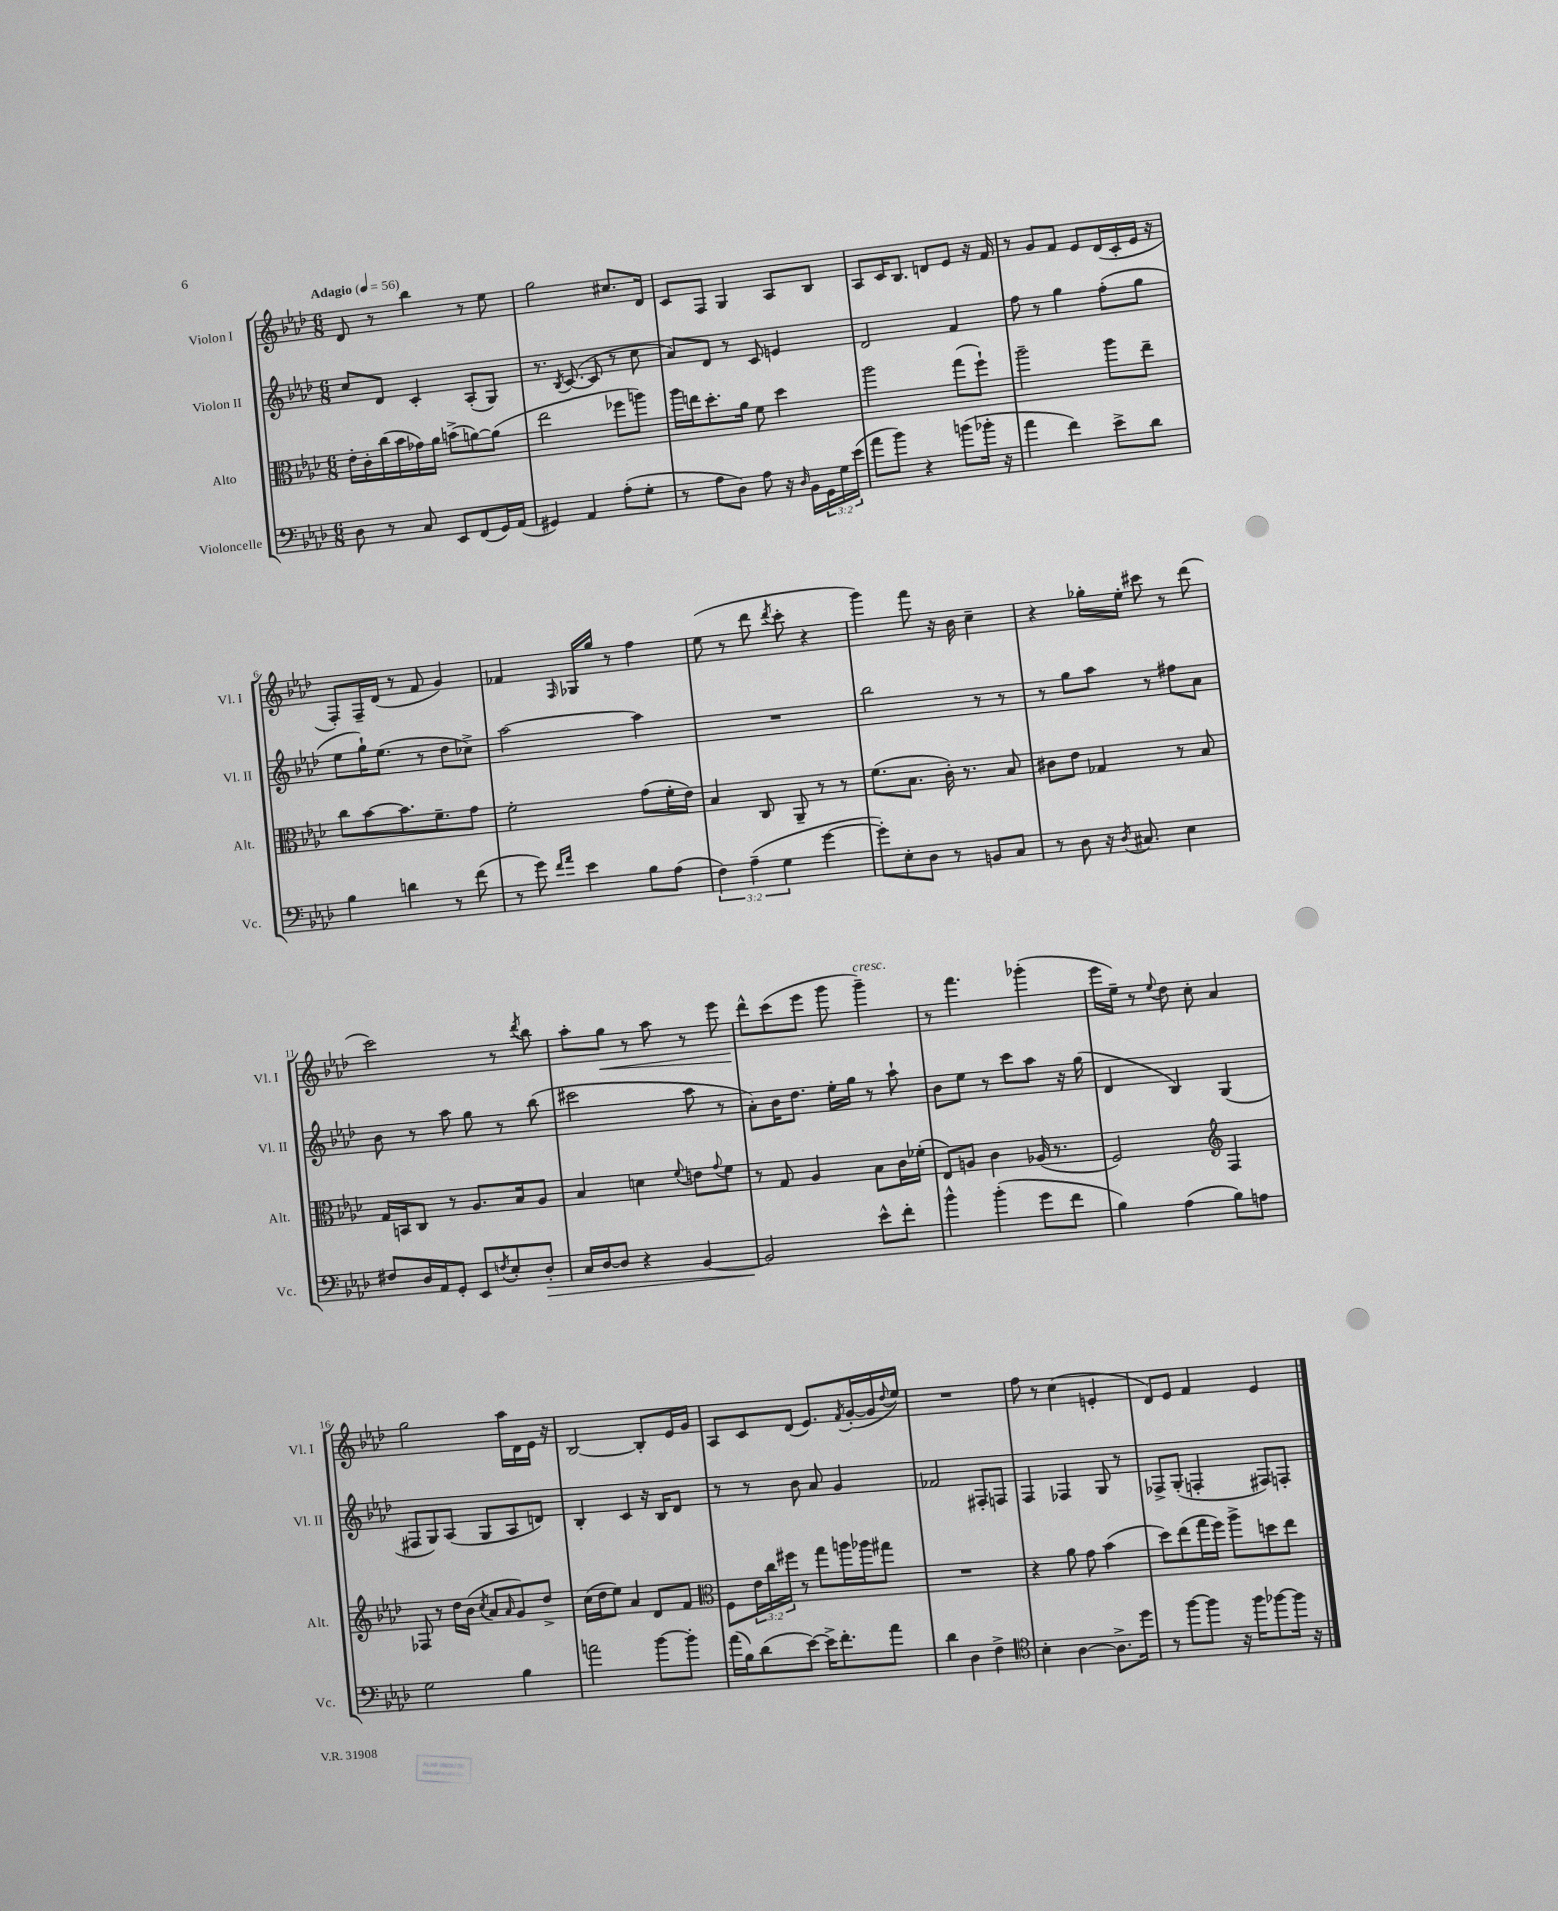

**kern	**dynam	**kern	**kern	**kern	**dynam
*part4	*part4	*part3	*part2	*part1	*part1
*staff4	*staff4	*staff3	*staff2	*staff1	*staff1
*I"Violoncelle	*	*I"Alto	*I"Violon II	*I"Violon I	*
*I'Vc.	*	*I'Alt.	*I'Vl. II	*I'Vl. I	*
*clefF4	*	*clefC3	*clefG2	*clefG2	*
*k[b-e-a-d-]	*	*k[b-e-a-d-]	*k[b-e-a-d-]	*k[b-e-a-d-]	*
*M6/8	*	*M6/8	*M6/8	*M6/8	*
*MM56	*	*MM56	*MM56	*MM56	*
=1	=1	=1	=1	=1	=1
!	!	!	!	!LO:TX:a:B:t=Adagio	!
8D-\	.	16e-'\LL	8cc/L	8d-/	.
.	.	16c'\	.	.	.
8r	.	(16cc\	8d-/J	8r	.
.	.	16b-\	.	.	.
8C/	.	16g-X\)	4c'/	4bb-\	.
.	.	16a-\JJ	.	.	.
8EE-/L	.	(8bn^\L	.	.	.
(8FF/	.	[8an\)	(8A-'/L	8r	.
16GG/L)	.	(8a\J]	8G/J)	8ee-\	.
(16AA-/JJ	.	.	.	.	.
=2	=2	=2	=2	=2	=2
4GG#X/)	.	2ee-\	8.r	2gg\	.
.	.	.	8qB-/	.	.
.	.	.	([8.c/	.	.
4AA-/	.	.	.	.	.
.	.	.	8c/]	.	.
(8A-'\L	.	8ff-X\L	8r	8.cc#X/L	.
8G'\J	.	8aan\J)	8cc\	.	.
.	.	.	.	16d-/Jk	.
=3	=3	=3	=3	=3	=3
8r	.	16aa-\LL	8a-/L)	8c/L	.
.	.	16een\J	.	.	.
8A-\L	.	8.dd-'\	8d-/J	8F/J	.
8D-\J)	.	.	8r	4G/	.
.	.	16a-\Jk	.	.	.
8A-\	.	8f\	8c/	.	.
16r	.	4dd-\	4en/	8A-/L	.
16qqD-/	.	.	.	.	.
16BB-\LL	.	.	.	.	.
24GG\	.	.	.	8B-/J	.
24G\	.	.	.	.	.
(24e-\JJ	.	.	.	.	.
=4	=4	=4	=4	=4	=4
8a-\L	.	2aa-\	2d-/	8A-/L	.
8b-\J)	.	.	.	16c/K	.
.	.	.	.	8.B-/J	.
4r	.	.	.	.	.
.	.	.	.	8dn/L	.
(8bn\L	.	(8gg\L	4f/	8e-/J	.
16b-X'\Jk	.	8ff`\J)	.	16r	.
16r	.	.	.	16f/	.
=5	=5	=5	=5	=5	=5
4a-\	.	2aa-~\	8ff\	8r	.
.	.	.	8r	8g/L	.
4f\)	.	.	4gg\	8f/J	.
.	.	.	.	8e-/L	.
8e-^\L	.	8aa-\L	(8ff'\L	(16d-/L	.
.	.	.	.	16c'/	.
8d-\J	.	8ee-~\J	8gg\J	16e-/JJ	.
.	.	.	.	16r	.
!!LO:LB:g=z
=6	=6	=6	=6	=6	=6
4B-\	.	8cc\L	8ee-\L	8F'/L)	.
.	.	[8b-\	16gg`\K)	16F~/L	.
.	.	.	(8.ee-\J	(16d-/JJ	.
4dn\	.	8.b-\]	.	8r	.
.	.	.	8r	8f/	.
.	.	8.f~\	.	.	.
8r	.	.	8dd-\L	4g/)	.
(8f\	.	8g\J	8cc-X^\J)	.	.
=7	=7	=7	=7	=7	=7
8r	.	2f'\	[2aa-\	4f-X/	.
8g\)	.	.	.	.	.
16qqf/LL	.	.	.	.	.
16qqa-/JJ	.	.	.	16qqF/	.
4e-\	.	.	.	16G-X/LL	.
.	.	.	.	16gg/JJ	.
.	.	.	.	8r	.
8B-\L	.	(8g\L	4aa-\]	4ff\	.
(8A-\J	.	16f'\L	.	.	.
.	.	16e-\JJ)	.	.	.
=8	=8	=8	=8	=8	=8
6F\)	.	4B-/	2.r	(8ee-\	.
.	.	.	.	8r	.
(6A-~\	.	.	.	.	.
.	.	8C/	.	8ddd-\	.
6G\	.	.	.	.	.
.	.	.	.	8qddd-/	.
.	.	8AA-~/	.	8ccc'\	.
[4g\	.	8r	.	4r	.
.	.	8r	.	.	.
=9	=9	=9	=9	=9	=9
8g'\L])	.	(8.f\L	2bb-\	4ggg\)	.
8E-'\	.	.	.	.	.
.	.	8.B-\J	.	.	.
8D-\J	.	.	.	8fff\	.
8r	.	16c'\)	.	16r	.
.	.	8.r	.	16b-\	.
8BBn/L	.	.	8r	4cc~\	.
8C/J	.	8B-/	8r	.	.
=10	=10	=10	=10	=10	=10
8r	.	8c#X\L	8r	4r	.
8D-\	.	8e-\J	8gg\L	.	.
16r	.	4G-X/	8aa-\J	16gg-X'\LL	.
8qD-/	.	.	.	.	.
8.C#X/	.	.	.	16ee-'\JJ	.
.	.	.	8r	8ccc#X\	.
4E-\	.	8r	8ff#X\L	8r	.
.	.	8B-/	8a-\J	(8ddd-\	.
!!LO:LB:g=z
=11	=11	=11	=11	=11	=11
8F#X/L	.	16G/LL	8b-\	2ccc\)	.
.	.	16BBn/J	.	.	.
16D-/L	.	8C/J	8r	.	.
16AA-/J	.	.	.	.	.
8GG'/J	.	8r	8aa-\	.	.
8EE-/L	.	8.A-/L	8gg\	.	.
8qFn/	.	.	.	.	.
8E-'/	.	.	8r	8r	.
.	.	16B-/k	.	.	.
.	.	.	.	8qddd-/	.
!	!LO:HP:b	!	!	!	!
8D-'/J	>	8A-/J	(8bb-\	8bb-\	.
=12	=12	=12	=12	=12	=12
16C/LL	.	4B-/	2ccc#X\	8aa-'\L	.
[16D-/J	.	.	.	.	.
!	!	!	!	!	!LO:HP:b
8D-/J]	.	.	.	8gg\J	<
4r	.	4dn\	.	8r	.
.	.	.	.	8aa-\	.
.	.	8qqf/	.	.	.
[4BB-/	.	8en\L	8aa-\	8r	.
.	.	8qqg/	.	.	.
.	.	8f\J	8r	8eee-\	.
=13	=13	=13	=13	=13	=13
2BB-/]	.	8r	8a-'\L)	8ddd-^^\L	.
.	.	8G/	16b-\K	(8ccc\	[
.	.	.	8.dd-\J	.	.
.	.	4A-/	.	8eee-\J	.
.	.	.	16ee-'\LL	8ggg\	.
.	.	.	16gg\JJ	.	.
!	!	!	!	!LO:TX:a:i:t=cresc.	!
8e-^^\L	]	8B-\L	8r	4ggg~\)	.
8f'\J	.	16c\L	8aa-`\	.	.
.	.	(16f-X'\JJ	.	.	.
=14	=14	=14	=14	=14	=14
4b-^^\	.	8E-/L)	8b-\L	8r	.
.	.	8An/J	8ee-\J	4.fff\	.
(4b-'\	.	4c\	8r	.	.
.	.	.	8ccc\L	.	.
8g\L	.	(16A-X/	8aa-\J	(4ggg-X'\	.
.	.	8.r	.	.	.
8f\J	.	.	16r	.	.
.	.	.	(16gg\	.	.
=15	=15	=15	=15	=15	=15
4B-\)	.	2F/)	4d-/	16eee-\LL	.
.	.	.	.	16ee-~\JJ)	.
.	.	.	.	8r	.
.	.	.	.	8qqee-/	.
(4A-\	.	.	4B-/)	8dd-\	.
.	.	.	.	8cc'\	.
*	*	*clefG2	*	*	*
8B-\L)	.	4F/	(4G/	4a-/	.
8An\J	.	.	.	.	.
!!LO:LB:g=z
=16	=16	=16	=16	=16	=16
2G\	.	8F-X/	8F#X/L	2gg\	.
.	.	8r	8G/)	.	.
.	.	16dd-\LL	(8A-/J	.	.
.	.	(16b-\JJ	.	.	.
.	.	8qcc/	.	.	.
.	.	8a-/L	8G/L	.	.
.	.	16qqa-/	.	.	.
4B-\	.	8g/)	8A-/	16aa-\LL	.
.	.	.	.	16d-\	.
.	.	8dd-^/J	8dn/J)	16e-\JJ	.
.	.	.	.	16r	.
=17	=17	=17	=17	=17	=17
2an\	.	(16cc\LL	4B-'/	[2B-/	.
.	.	16dd-\J	.	.	.
.	.	8ee-\J)	.	.	.
.	.	4a-/	4c/	.	.
[8b-\L	.	8d-/L	16r	8B-'/L]	.
.	.	.	16B-/KL	.	.
8b-'\J]	.	8f/J	8d-/J	16e-/L	.
.	.	.	.	16g/JJ	.
=18	=18	=18	=18	=18	=18
*	*	*clefC3	*	*	*
(16a-\LL	.	8F\L	8r	8A-/L	.
16B-\J)	.	.	.	.	.
(8d-\	.	24e-\L	8r	8c/	.
.	.	24cc\	.	.	.
.	.	24ff#X\JJ	.	.	.
[8e-\J)	.	8r	8b-\	(8d-/J	.
16e-^\KL]	.	8gg\L	8a-/	8.e-/L)	.
8.f'\	.	.	.	.	.
.	.	16aan\L	4g/	.	.
.	.	.	.	8qf/	.
.	.	16aa-X\J	.	([16g'/L	.
8a-\J	.	8gg#X\J	.	16g/]	.
.	.	.	.	8qqdd-/	.
.	.	.	.	16ee-/JJ)	.
=19	=19	=19	=19	=19	=19
4d-\	.	2.r	2f-X/	2.r	.
4D-\	.	.	.	.	.
4F^\	.	.	8F#X'/L	.	.
.	.	.	8Fn/J	.	.
=20	=20	=20	=20	=20	=20
*clefC4	*	*	*	*	*
4B-'\	.	4r	4F/	8ff\	.
.	.	.	.	8r	.
[4A-\	.	8a-\	4F-X/	(4cc\	.
.	.	8g\	.	.	.
8.A-^\L]	.	(4b-\	8G/	4en'/	.
.	.	.	8r	.	.
16dd-\Jk	.	.	.	.	.
=21	=21	=21	=21	=21	=21
8r	.	8dd-\L)	8F-X^/L	8d-/L)	.
[8ff\L	.	(8ee-\	(8G'/J	8e-/J	.
8ff\J]	.	16gg\L	4Fn'/	4f/	.
.	.	16ff\JJ)	.	.	.
16r	.	8aa-^\L	.	.	.
16ff\KL	.	.	.	.	.
[8ff-X\	.	8ddn\	8F#X/L)	4e-/	.
16ff-\Jk]	.	8ee-\J	8Fn'/J	.	.
16r	.	.	.	.	.
==	==	==	==	==	==
*-	*-	*-	*-	*-	*-
